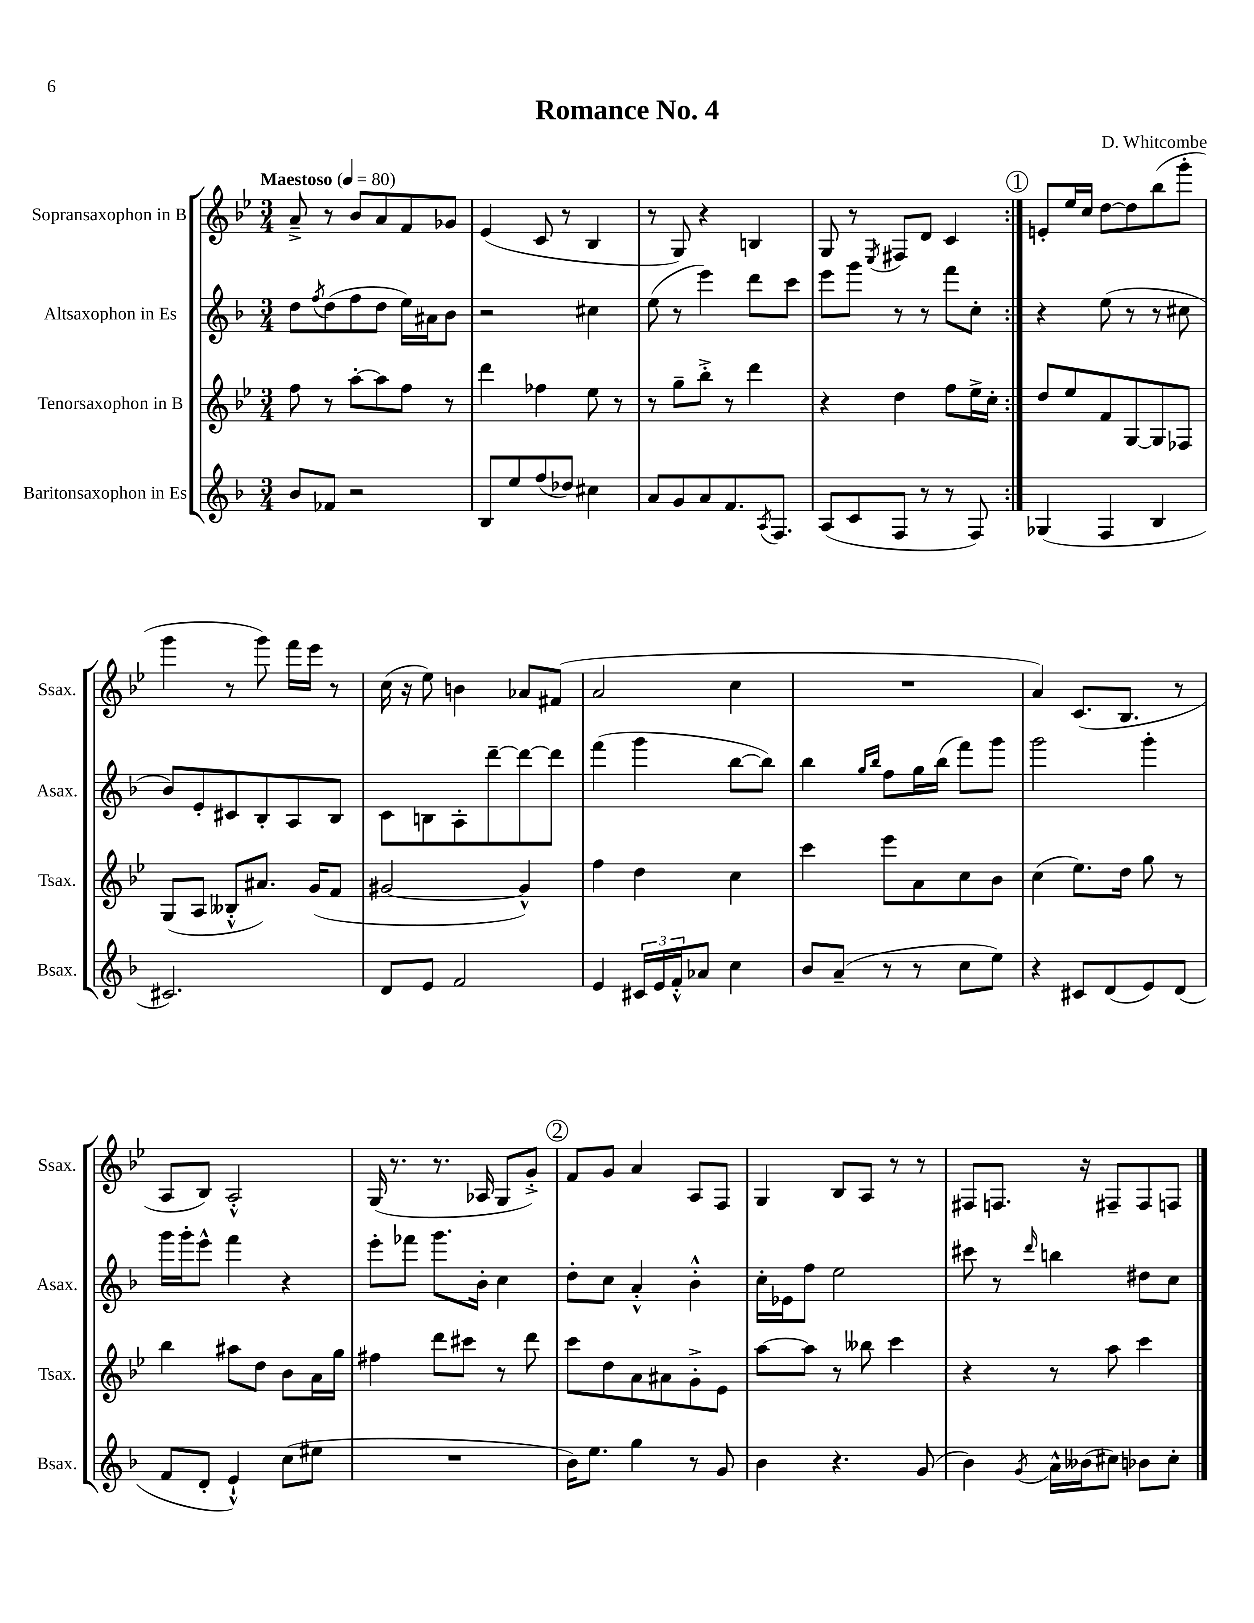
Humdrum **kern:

**kern	**kern	**kern	**kern
*staff4	*staff3	*staff2	*staff1
*clefG2	*clefG2	*clefG2	*clefG2
*k[b-]	*k[b-e-]	*k[b-]	*k[b-e-]
*M3/4	*M3/4	*M3/4	*M3/4
*MM80	*MM80	*MM80	*MM80
8b-/L	8ff\	8dd\L	8a~^/
.	.	8qff/	.
8f-/J	8r	(8dd\	8r
2r	[8aa'\L	8ff\	8b-/L
.	8aa\]	8dd\J	8a/
.	8ff\J	16ee\LL)	8f/
.	.	16a#\J	.
.	8r	8b-\J	8g-/J
=	=	=	=
8B-/L	4ddd\	2r	(4e-/
8ee/	.	.	.
(8ff/	4ff-\	.	8c/
8dd-/J)	.	.	8r
4cc#\	8ee-\	4cc#\	4B-/
.	8r	.	.
=	=	=	=
8a/L	8r	(8ee\	8r
8g/	8gg~\L	8r	8G/)
8a/	8bb-'^\J	4eee\)	4r
8.f/	8r	.	.
.	4ddd\	8ddd\L	4B/
8qA/	.	.	.
8.F/J	.	.	.
.	.	8ccc\J	.
=	=	=	=
(8A/L	4r	8eee\L	8G/
8c/	.	8ggg\J	8r
.	.	.	8qE-/
8F/J	4dd\	8r	8F#/L
8r	.	8r	8d/J
8r	8ff\L	8fff\L	4c/
8F/)	16ee-^\L	8cc'\J	.
.	16cc'\JJ	.	.
=:|!	=:|!	=:|!	=:|!
(4G-/	8dd/L	4r	8e'/L
.	8ee-/	.	16ee-/L
.	.	.	16cc/JJ
4F/	8f/	(8ee\	[8dd\L
.	[8G/	8r	8dd\]
4B-/	8G/]	8r	(8bb-\
.	8F-/J	8cc#\	8ggg'\J
=	=	=	=
2.c#/)	(8G/L	8b-/L)	4ggg\
.	8A/J	8e'/	.
.	8B--'^^/L	8c#/	8r
.	8.a#/J)	8B-'/	8ggg\)
.	.	8A/	16fff\LL
.	(16g/LK	.	16eee-\JJ
.	8f/J	8B-/J	8r
=	=	=	=
8d/L	[2g#/	8c\L	(16cc\
.	.	.	16r
8e/J	.	8B\	8ee-\)
2f/	.	8A'\	4b\
.	.	[8ddd~\	.
.	4g#^^/])	8ddd\_	8a-/L
.	.	8ddd\]J	(8f#/J
=	=	=	=
4e/	4ff\	(4fff\	2a/
24c#/LL	4dd\	4ggg\	.
24e/	.	.	.
24f'^^/J	.	.	.
8a-/J	.	.	.
4cc\	4cc\	[8bb-\L	4cc\
.	.	8bb-\]J)	.
=	=	=	=
8b-/L	4ccc\	4bb-\	2.r
(8a~/J	.	.	.
.	.	16qqgg/LL	.
.	.	16qqbb-/JJ	.
8r	8eee-\L	8ff\L	.
8r	8a\	16gg\L	.
.	.	(16bb-\JJ	.
8cc\L	8cc\	8fff\L)	.
8ee\J)	8b-\J	8ggg\J	.
=	=	=	=
4r	(4cc\	2ggg\	4a/)
8c#/L	8.ee-\L)	.	(8.c/L
(8d/	.	.	.
.	16dd\Jk	.	8.B-/J
8e/)	8gg\	4ggg'\	.
(8d/J	8r	.	8r
=	=	=	=
8f/L	4bb-\	16ggg\LL	8A/L
.	.	16ggg'\J	.
8d'/J	.	8eee^^\J	8B-/J)
4e`^^/)	8aa#\L	4fff\	2A'^^/
.	8dd\J	.	.
(8cc\L	8b-\L	4r	.
8ee#\J	16a\L	.	.
.	16gg\JJ	.	.
=	=	=	=
2.r	4ff#\	8eee'\L	(16G/
.	.	.	8.r
.	.	8fff-\J	.
.	8ddd\L	8.ggg\L	8.r
.	8ccc#\J	.	.
.	.	16b-'\Jk	16A-/
.	8r	4cc\	8G/L
.	8ddd\	.	8g'^/J)
=	=	=	=
16b-\LK)	8ccc\L	8dd'\L	8f/L
8.ee\J	.	.	.
.	8dd\	8cc\J	8g/J
4gg\	8a\	4a'^^/	4a/
.	8a#\	.	.
8r	8g'^\	4b-'^^\	8A/L
8g/	8e-\J	.	8F/J
=	=	=	=
4b-\	[8aa\L	16cc'\LL	4G/
.	.	16e-\J	.
.	8aa\]J	8ff\J	.
4.r	8r	2ee\	8B-/L
.	8bb--\	.	8A/J
.	4ccc\	.	8r
(8g/	.	.	8r
=	=	=	=
4b-\)	4r	8ccc#\	8F#/L
.	.	8r	8.F/J
8qg/	.	16qqddd/	.
16a^^\LL	8r	4bb\	.
(16b--\J	.	.	16r
8cc#\J)	8aa\	.	8F#~/L
8b-\L	4ccc\	8dd#\L	8F#/
8cc#'\J	.	8cc\J	8F/J
==	==	==	==
*-	*-	*-	*-
